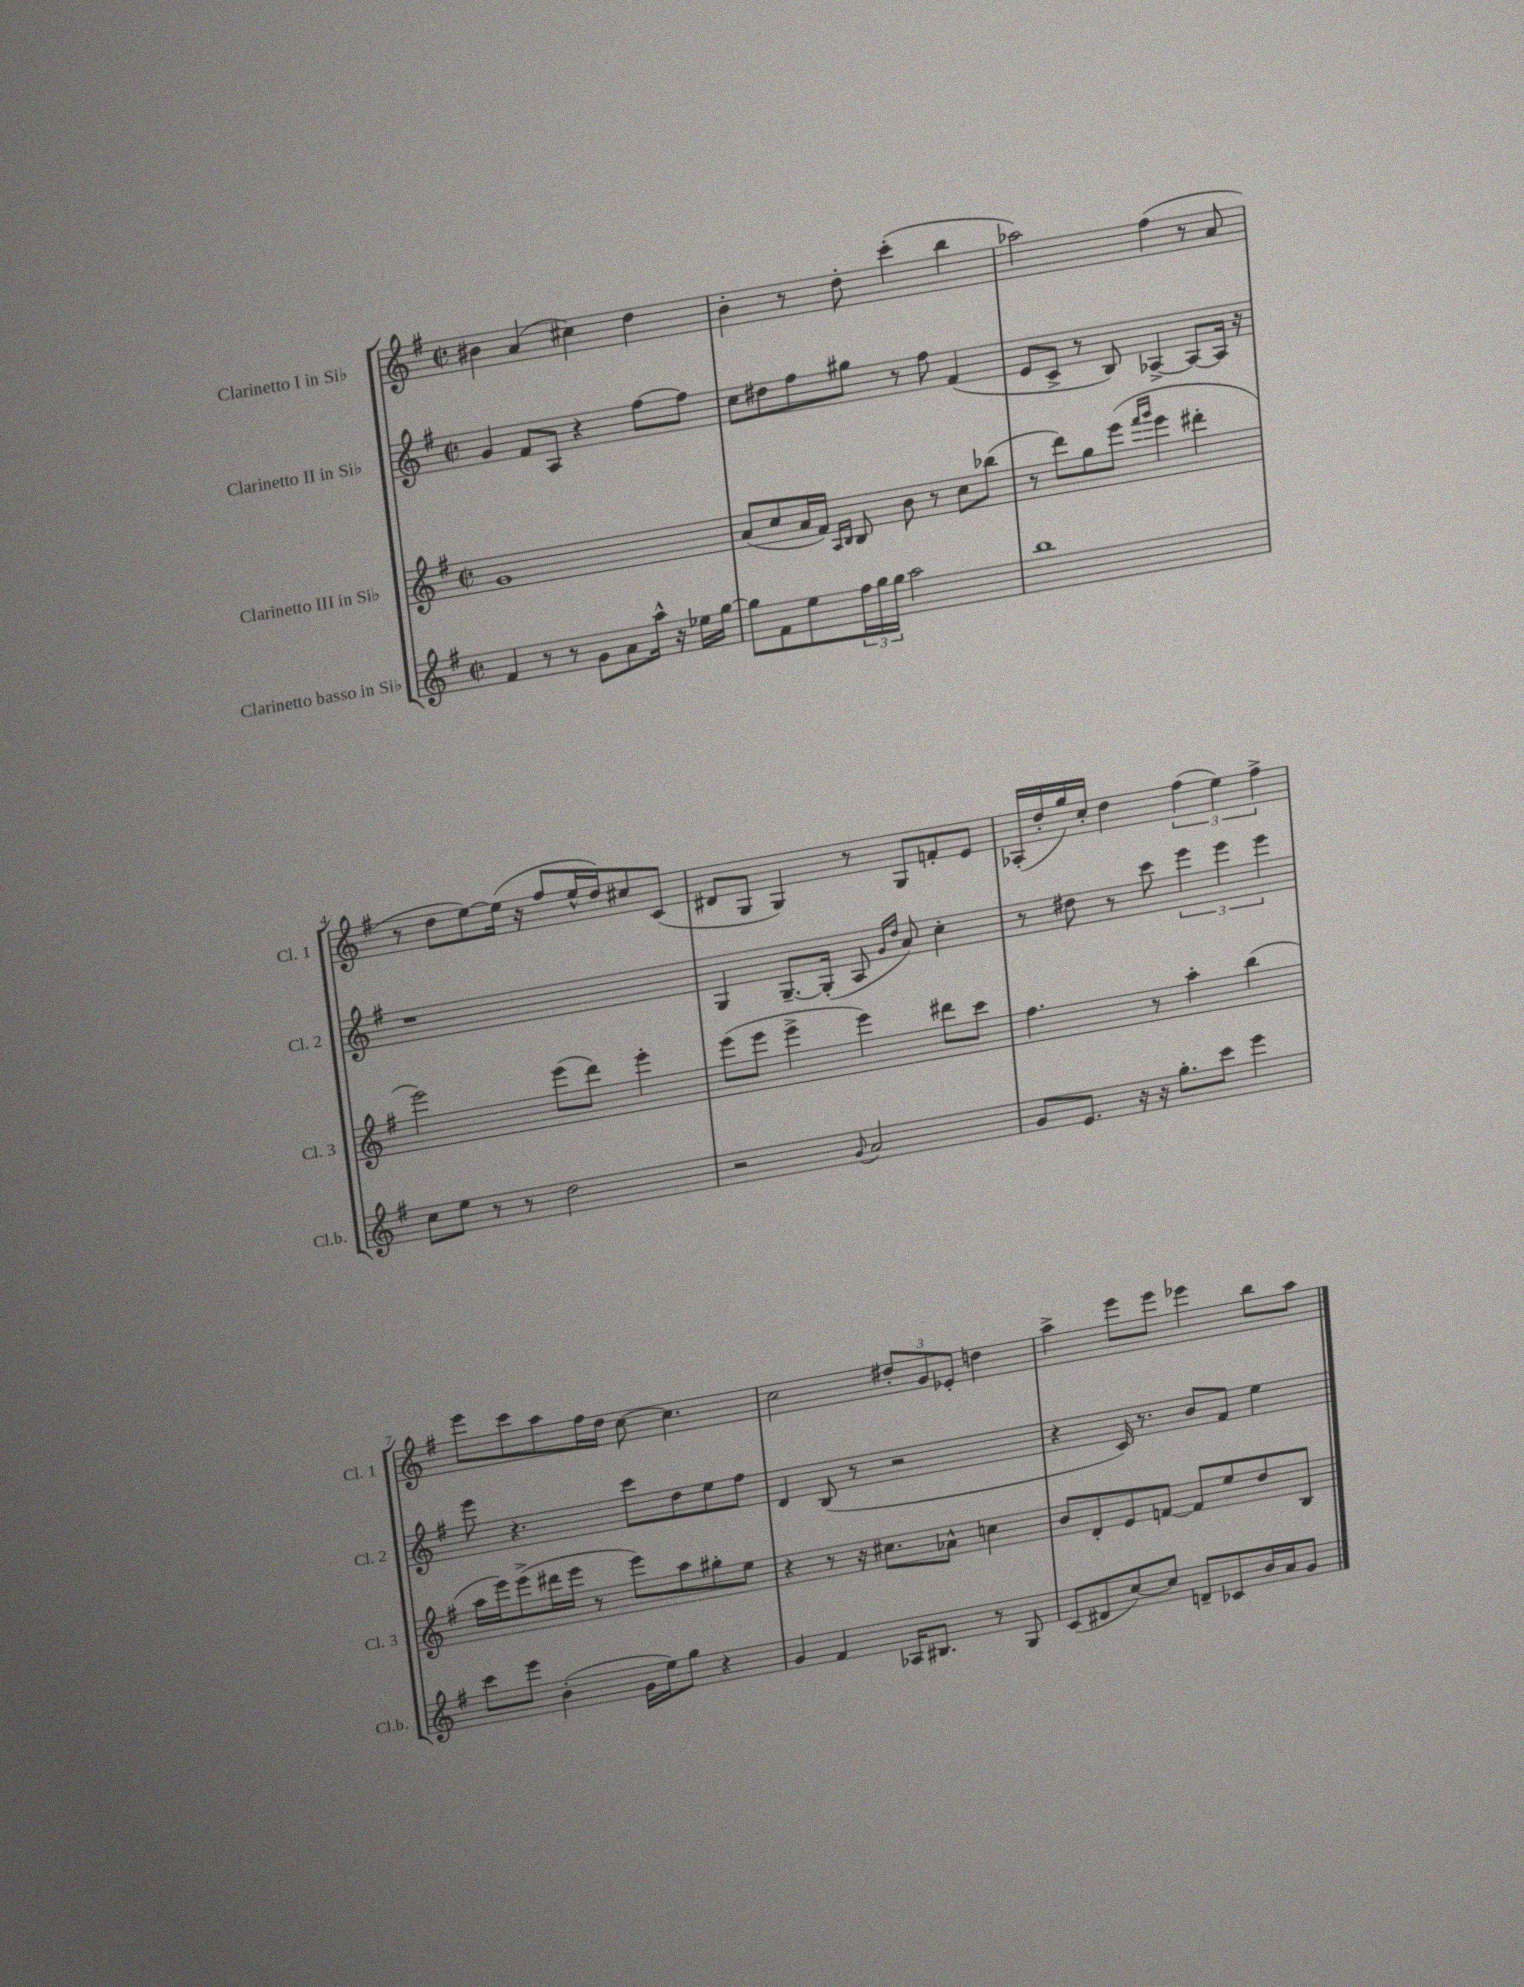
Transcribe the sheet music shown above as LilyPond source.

<<
\new StaffGroup <<
\new Staff = "s0" \with { instrumentName = "Clarinetto I in Sib" shortInstrumentName = "Cl. 1" } {
    \clef treble \key g \major \defaultTimeSignature \time 2/2
    bis'4 a'4( cis''4) d''4 |
    b'4-. r8 d''8-. c'''4-.( b''4 |
    aes''2) fis''4( r8 a'8 |
    r8 d''8 e''8~) e''16( r16 fis''8 e''16-^ d''16) cis''8 c'8( |
    dis'8 g8 g4) r8 g8 f'8-. e'8 |
    aes16-.( d''16-. g''16) c''16-. d''4 \tuplet 3/2 { fis''4( e''4) fis''4-> } |
    e'''8 c'''8 a''8 fis''16 d''16 c''8~ c''4. |
    c''2 \tuplet 3/2 { dis''8-. g'8 ees'8-. } d''4 |
    a''4-> e'''8 e'''8 ees'''4 b''8 a''8 \bar "|." |
}
\new Staff = "s1" \with { instrumentName = "Clarinetto II in Sib" shortInstrumentName = "Cl. 2" } {
    \clef treble \key g \major \defaultTimeSignature \time 2/2
    g'4 fis'8 a8 r4 fis''8~ fis''8 |
    c''8 dis''8 fis''8 gis''8 r8 fis''8 fis'4( |
    e'8 c'8-> r8 b8) aes4~-> aes8~ aes16 r16 |
    r1 |
    g4 g8.~-- g16-.( a8 \grace { g'16 d''16 } a'8) c''4-. |
    r8 dis''8 r8 c'''8 \tuplet 3/2 { e'''4 e'''4 e'''4 } |
    e'''8 r4. c'''8 d''8 e''8 fis''8 |
    d'4 b8( r8 r2 |
    r4 c'16) r8. b'8 fis'8 e''4 \bar "|." |
}
\new Staff = "s2" \with { instrumentName = "Clarinetto III in Sib" shortInstrumentName = "Cl. 3" } {
    \clef treble \key g \major \defaultTimeSignature \time 2/2
    g'1 |
    a'8( c''8 a'16 fis'16) \grace { a16 b16 } b8 b'8 r8 c''8 bes''8( |
    r8 d'''8) g''8 e'''8( \grace { fis'''16 g'''16 } e'''4 dis'''4-. |
    e'''2) e'''8( d'''8) e'''4-. |
    e'''8( e'''8 e'''4-> e'''4) dis'''8 c'''8 |
    fis''4. r8 a''4-. b''4( |
    a''16 e'''16) e'''8->( dis'''16 e'''16 r8 e'''8) a''8 gis''8-. e''8 |
    r4 r8 r16 cis''8. aes'8-^ c''4 |
    b'8 d'8-. e'8 f'8~ f'8 e''8 d''8 b8 \bar "|." |
}
\new Staff = "s3" \with { instrumentName = "Clarinetto basso in Sib" shortInstrumentName = "Cl.b." } {
    \clef treble \key g \major \defaultTimeSignature \time 2/2
    fis'4 r8 r8 g'8 a'8 a''16-^ r16 ees''16 g''16~ |
    g''8 fis'8 e''8 \tuplet 3/2 { fis''16 g''16 g''16 } a''2 |
    b''1 |
    c''8 e''8 r8 r8 d''2 |
    r2 \appoggiatura { g'8 } a'2 |
    g'8 e'8. r16 r16 g''8.-. c'''8 e'''4 |
    c'''8 e'''8 b'4-.( g'16 e''16) g''8 r4 |
    g'4 fis'4 aes16 bis8. r8 g8 |
    c'8( dis'8 c''8~) c''8 d'8-- ces'8 b'16 a'16 g'8 \bar "|." |
}
>>
>>
